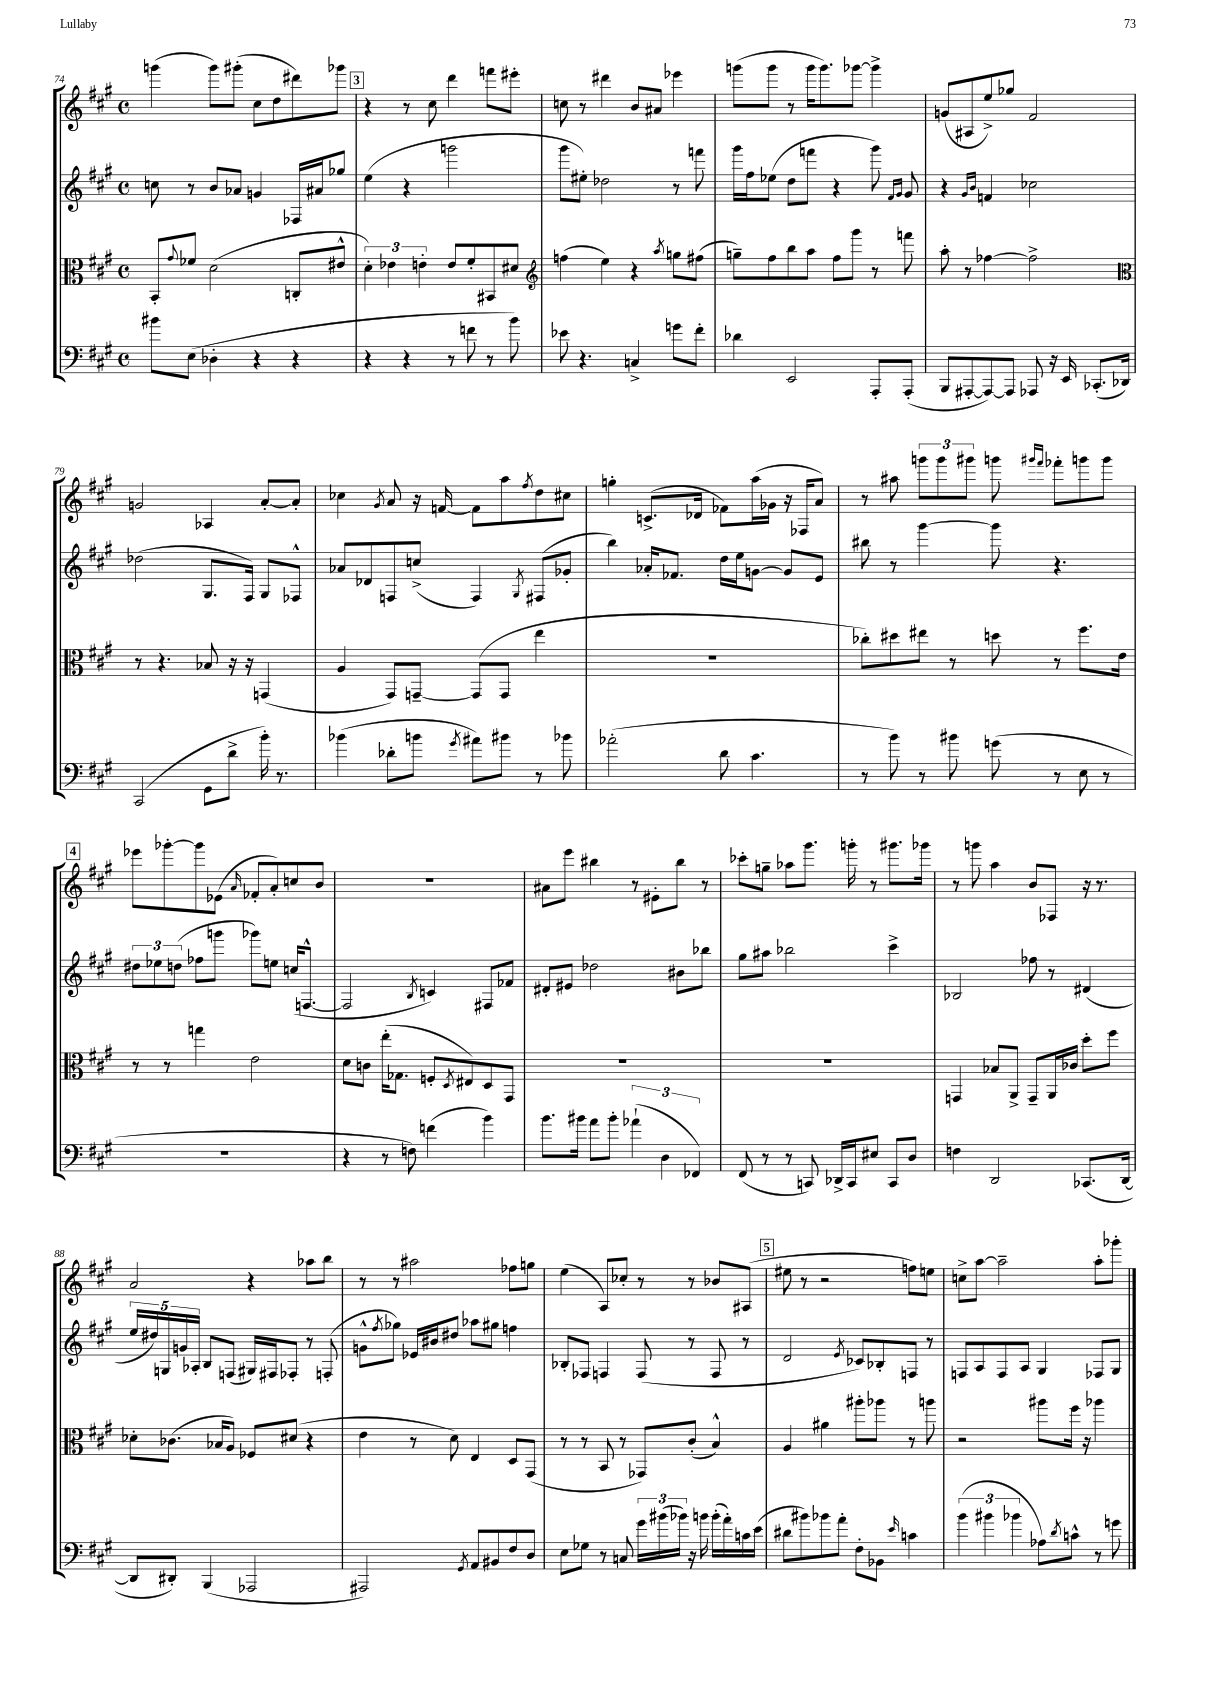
<<
\new StaffGroup <<
\new Staff = "s0" {
    \clef treble \key a \major \defaultTimeSignature \time 4/4
    g'''4( g'''8) gis'''8-.( cis''8 d''8 dis'''8) ges'''8 |
    \mark \markup { \box "3" } r4 r8 cis''8 d'''4 f'''8 eis'''8-. |
    c''8 r8 dis'''4 b'8 ais'8 ees'''4 |
    g'''8( g'''8 r8 g'''16 g'''8.) ges'''8~ ges'''4-> |
    g'8( ais8 e''8->) ges''8 fis'2 |
    g'2 aes4 a'8~-. a'8-. |
    ces''4 \acciaccatura { gis'8 } a'8 r16 f'16~ f'8 a''8 \acciaccatura { fis''8 } d''8 cis''8 |
    g''4-. c'8.->( des'16 fes'8) a''16( ges'16 r16 fes16 a'8) |
    r8 ais''8 \tuplet 3/2 { g'''8 g'''8 gis'''8 } g'''8 \grace { gis'''16 fis'''16 } fes'''8-. g'''8 g'''8 |
    \mark \markup { \box "4" } ees'''8 ges'''8~-. ges'''8 ees'8( \grace { a'16 } fes'8-. a'8-.) c''8 b'8 |
    R1 |
    ais'8 e'''8 bis''4 r8 eis'8-. bis''8 r8 |
    ces'''8-. g''8-- aes''8 gis'''8. g'''16-. r8 gis'''8. ges'''16 |
    r8 g'''8 a''4 b'8 fes8 r16 r8. |
    a'2 r4 aes''8 b''8 |
    r8 r8 ais''2 fes''8 g''8 |
    e''4( a8) ces''8-. r8 r8 bes'8 ais8( |
    \mark \markup { \box "5" } eis''8 r8 r2 f''8) e''8 |
    c''8-> a''8~ a''2-- a''8-. ges'''8-. \bar "|." |
}
\new Staff = "s1" {
    \clef treble \key a \major \defaultTimeSignature \time 4/4
    c''8 r8 b'8 aes'8 g'4 fes16 ais'16 ges''8 |
    \mark \markup { \box "3" } e''4( r4 g'''2 |
    gis'''8 eis''8-.) des''2 r8 f'''8 |
    gis'''16 fis''16 ees''8( d''8 f'''8 r4 gis'''8) \grace { fis'16 gis'16 } gis'8 |
    r4 \grace { gis'16 b'16 } f'4 ces''2 |
    des''2( gis8. fis16) gis8 fes8-^ |
    aes'8 des'8 f8 c''8->( f4) \acciaccatura { gis8 } fis8( ges'8-. |
    b''4) aes'16-. fes'8. d''16 e''16 g'8~ g'8 e'8 |
    bis''8 r8 gis'''4~ gis'''8 r4. |
    \mark \markup { \box "4" } \tuplet 3/2 { dis''8 ees''8 d''8( } fes''8 g'''8 ges'''8) e''8 c''16( f8.~-^ |
    f2 \acciaccatura { b8 } c'4) fis8 fes'8 |
    dis'8-. eis'8 des''2 bis'8 bes''8 |
    gis''8 ais''8 bes''2 cis'''4-> |
    bes2 fes''8 r8 dis'4( |
    \tuplet 5/4 { e''16 dis''16) g16 g'16 aes16-. } b8 f8( gis16) fis16 fes8-. r8 f8-.( |
    g'8-^ \acciaccatura { fis''8 } ges''8) ees'16 bis'16 dis''8 aes''8 gis''8 f''4 |
    bes8-. fes8 f4 f8( r8 f8 r8 |
    \mark \markup { \box "5" } d'2 \acciaccatura { e'8 } ces'8) bes8-. f8 r8 |
    f8 a8 f8 a8 gis4 fes8 gis8 \bar "|." |
}
\new Staff = "s2" {
    \clef alto \key a \major \defaultTimeSignature \time 4/4
    b,8-. \appoggiatura { gis'8 } fes'8 d'2( c8-. eis'8-^ |
    \mark \markup { \box "3" } \tuplet 3/2 { d'4-.) ees'4 e'4-. } e'8 fis'8-. bis,8 dis'8 |
    \clef treble f''4( e''4) r4 \acciaccatura { a''8 } g''8 fis''8( |
    g''8--) fis''8 b''8 a''8 fis''8 gis'''8 r8 f'''8 |
    a''8-. r8 fes''4~ fes''2-> |
    \clef alto r8 r4. bes8 r16 r16 g,4( |
    a4 gis,8) g,8~-- g,8( g,8 e''4 |
    R1 |
    ces''8-.) dis''8 eis''8 r8 d''8 r8 fis''8. e'16 |
    \mark \markup { \box "4" } r8 r8 g''4 e'2 |
    d'8 c'8 e''16-.( ges8. f8-. \acciaccatura { d8 } eis8) d8 gis,8 |
    R1 |
    R1 |
    g,4 bes8 a,8-> g,8-- a,16 ces'16 d''8-. fis''8 |
    des'8-. ces'8.( bes16 a8) fes8 dis'8( r4 |
    e'4 r8 d'8) e4 d8 gis,8( |
    r8 r8 b,8 r8 ges,8) cis'8-.( b4-^) |
    \mark \markup { \box "5" } a4 ais'4 ais''8-. aes''8 r8 a''8 |
    r2 ais''8 fis''16 r16 aes''4 \bar "|." |
}
\new Staff = "s3" {
    \clef bass \key a \major \defaultTimeSignature \time 4/4
    bis'8 e8( des4-. r4 r4 |
    \mark \markup { \box "3" } r4 r4 r8 f'8 r8 b'8) |
    ees'8 r4. c4-> g'8 fis'8-. |
    des'4 e,2 a,,8-. a,,8-.( |
    b,,8 ais,,8~-. ais,,8~) ais,,8 aes,,8 r16 e,16 ces,8.-.( des,16) |
    cis,2( gis,8 d'8-> b'16-.) r8. |
    bes'4( des'8-. b'8 \acciaccatura { gis'8 } ais'8) bis'8 r8 bes'8 |
    aes'2-.( d'8 cis'4. |
    r8 b'8) r8 bis'8 g'8( r8 e8 r8 |
    \mark \markup { \box "4" } R1 |
    r4 r8 f8) f'4( b'4) |
    b'8. bis'16 a'8 bis'8-. \tuplet 3/2 { aes'4-!( d4 fes,4) } |
    fis,8( r8 r8 c,8) des,16-> c,16 eis8 c,8 d8 |
    f4 d,2 ces,8.( d,16~ |
    d,8 dis,8-.) b,,4( aes,,2 |
    ais,,2) \acciaccatura { gis,8 } a,8 bis,8 fis8 d8 |
    e8 ges8 r8 c8 \tuplet 3/2 { gis'16 bis'16( bes'16) } r16 b'16 b'16-.( a'16-.) c'16 e'16( |
    \mark \markup { \box "5" } dis'8 bis'8) bes'8 a'8-. fis8-. bes,8 \grace { e'16 } c'4 |
    \tuplet 3/2 { b'4( bis'4 bes'4 } aes8) \acciaccatura { d'8 } c'8-^ r8 g'8 \bar "|." |
}
>>
>>
\layout { \context { \Score currentBarNumber = #74 } }
